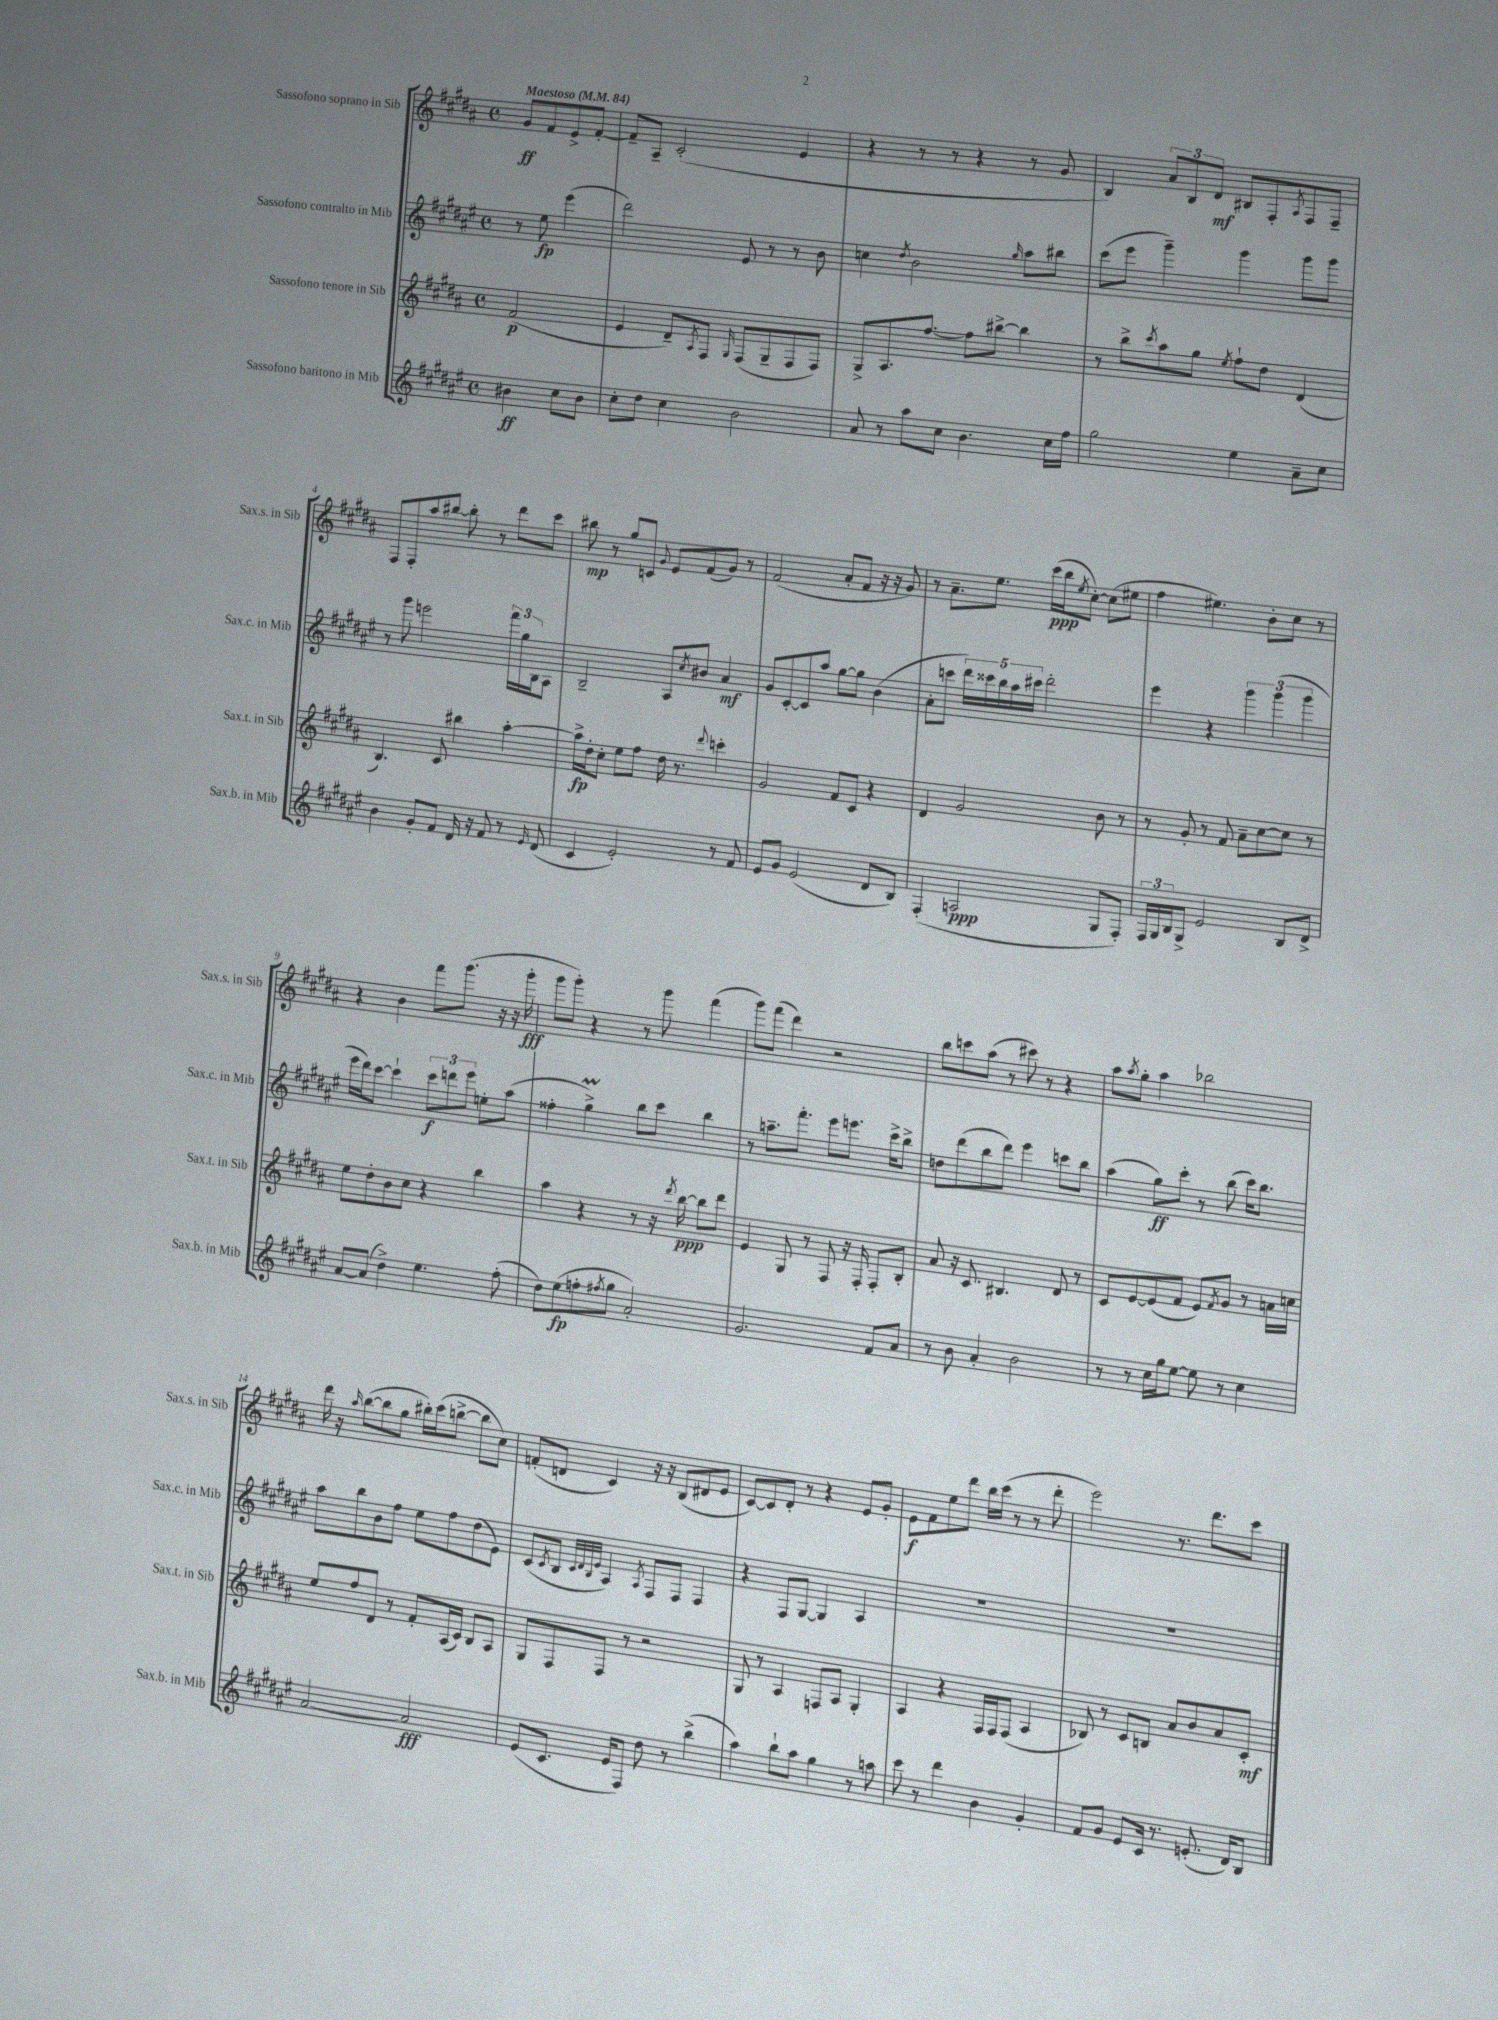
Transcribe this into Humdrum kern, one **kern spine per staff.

**kern	**dynam	**kern	**dynam	**kern	**dynam	**kern	**dynam
*part4	*part4	*part3	*part3	*part2	*part2	*part1	*part1
*staff4	*staff4	*staff3	*staff3	*staff2	*staff2	*staff1	*staff1
*I"Sassofono baritono in Mib	*	*I"Sassofono tenore in Sib	*	*I"Sassofono contralto in Mib	*	*I"Sassofono soprano in Sib	*
*I'Sax.b. in Mib	*	*I'Sax.t. in Sib	*	*I'Sax.c. in Mib	*	*I'Sax.s. in Sib	*
*clefG2	*	*clefG2	*	*clefG2	*	*clefG2	*
*k[f#c#g#d#a#e#]	*	*k[f#c#g#d#a#]	*	*k[f#c#g#d#a#e#]	*	*k[f#c#g#d#a#]	*
*M4/4	*	*M4/4	*	*M4/4	*	*M4/4	*
*met(c)	*	*met(c)	*	*met(c)	*	*met(c)	*
*MM84	*	*MM84	*	*MM84	*	*MM84	*
=	=	=	=	=	=	=	=
!	!	!	!	!	!	!LO:TX:a:B:t=Maestoso	!
4b#X\	ff	(2f#/	p	8r	.	8g#/L	ff
.	.	.	.	8ee#\	fp	8f#/	.
8cc#\L	.	.	.	(4eee#\	.	8e^/	.
8b#\J	.	.	.	.	.	[8f#'/J	.
=1	=1	=1	=1	=1	=1	=1	=1
8cc#'\L	.	4e/	.	2ddd#\)	.	8f#~/L]	.
8dd#\J	.	.	.	.	.	8A#~/J	.
4cc#\	.	8d#~/L)	.	.	.	(2c#'/	.
.	.	8qA#/	.	.	.	.	.
.	.	8F#/J	.	.	.	.	.
.	.	16qqG#/	.	.	.	.	.
2b\	.	(8F#/L	.	8e#/	.	.	.
.	.	8G#~/	.	8r	.	.	.
.	.	8F#/	.	8r	.	4e/	.
.	.	8F#/J)	.	8b\	.	.	.
=2	=2	=2	=2	=2	=2	=2	=2
8a#/	.	8G#^/L	.	4ccn\	.	4r	.
8r	.	8.A#/	.	.	.	.	.
.	.	.	.	8qdd#/	.	.	.
8aa#\L	.	.	.	2b\	.	8r	.
.	.	[8.ff#/J	.	.	.	.	.
8cc#\J	.	.	.	.	.	8r	.
4.b\	.	8ff#\L]	.	.	.	4r	.
.	.	[8bb#X^\J	.	.	.	.	.
.	.	.	.	16qqgg#/	.	.	.
.	.	4bb#\]	.	8aa#\L	.	8r	.
16cc#\LL	.	.	.	8bb#X\J	.	8g#/	.
16ff#\JJ	.	.	.	.	.	.	.
=3	=3	=3	=3	=3	=3	=3	=3
2gg#\	.	8r	.	(8ccc#\L	.	4B/)	.
.	.	8bb^\L	.	8eee#\J	.	.	.
.	.	8qccc#/	.	.	.	.	.
.	.	8aa#\	.	4ggg#~\)	.	12a#/L	.
.	.	.	.	.	.	12B/	.
.	.	8gg#\J	.	.	.	.	.
.	.	.	.	.	.	12d#/J	mf
.	.	8qee/	.	.	.	.	.
4ee#\	.	8ff#`\L	.	4ggg#\	.	8B#X/L	.
.	.	8dd#\J	.	.	.	8F#'/	.
.	.	.	.	.	.	8qA#/	.
8a#~\L	.	(4d#/	.	8ggg#\L	.	8F#/	.
8cc#\J	.	.	.	8ggg#\J	.	8F#~/J	.
!!LO:LB:g=z
=4	=4	=4	=4	=4	=4	=4	=4
4b\	.	4.B/)	.	8r	.	8F#/L	.
.	.	.	.	8ggg#\	.	8F#'/	.
8g#'/L	.	.	.	2eeen\	.	8aa#/	.
8f#/J	.	8c#/	.	.	.	[8bb#X/J	.
16d#/	.	4bb#X\	.	.	.	8bb#'\]	.
16r	.	.	.	.	.	.	.
8f#/	.	.	.	.	.	8r	.
8r	.	[4aa#'\	.	24fff#\LL	.	8ddd#\L	.
.	.	.	.	24gg#\	.	.	.
.	.	.	.	24B\J	.	.	.
16qqe#/	.	.	.	.	.	.	.
(8d#/	.	.	.	8A#\J	.	8ccc#\J	.
=5	=5	=5	=5	=5	=5	=5	=5
4c#/	.	16aa#^\LL]	fp	2B~/	.	8bb#X\	mp
.	.	16dd#'\J	.	.	.	.	.
.	.	8cc#'\J	.	.	.	8r	.
2e#'/)	.	8ee\L	.	.	.	8gg#/L	.
.	.	8ff#\J	.	.	.	8cn/J	.
.	.	.	.	.	.	8qqg#/	.
.	.	16dd#\	.	8A#/L	.	8e/L	.
.	.	8.r	.	.	.	.	.
.	.	.	.	8qcc#/	.	.	.
.	.	.	.	8b#X/J	.	(8f#/	.
.	.	8qqddd#/	.	.	.	.	.
8r	.	4cccn'\	.	4a#/	mf	8g#/J)	.
8f#/	.	.	.	.	.	8r	.
=6	=6	=6	=6	=6	=6	=6	=6
8e#/L	.	2g#/	.	8g#/L	.	(2f#/	.
8g#/J	.	.	.	[8c#'/	.	.	.
(2e#/	.	.	.	8c#/]	.	.	.
.	.	.	.	8aa#/J	.	.	.
.	.	8f#/L	.	[8gg#\L	.	8a#'/L	.
.	.	8c#/J	.	8gg#\J]	.	8f#/J	.
8d#/L	.	4r	.	(4b\	.	16r	.
.	.	.	.	.	.	16r	.
8B/J)	.	.	.	.	.	8g#/)	.
=7	=7	=7	=7	=7	=7	=7	=7
(4F#'/	.	4d#/	.	8a#'\L	.	8r	.
.	.	.	.	8cccn\J	.	8.a#~\L	.
2An/	ppp	2g#/	.	20ddd#\LL)	.	.	.
.	.	.	.	20ccc##X\	.	.	.
.	.	.	.	.	.	8.ee\J	.
.	.	.	.	20bb\	.	.	.
.	.	.	.	20aa#\	.	.	.
.	.	.	.	20ccc#X\JJ	.	.	.
.	.	.	.	2ddd#'\	.	(16ccc#\LL	ppp
.	.	.	.	.	.	16bb\J	.
.	.	.	.	.	.	8qee/	.
.	.	.	.	.	.	[8cc#'\J)	.
8G#/L	.	8b\	.	.	.	(8cc#\L]	.
8F#'/J)	.	8r	.	.	.	8ee#X\J	.
=8	=8	=8	=8	=8	=8	=8	=8
24F#/LL	.	8r	.	4eee#\	.	4ff#\	.
24G#/	.	.	.	.	.	.	.
24B/J	.	.	.	.	.	.	.
8G#^/J	.	8g#'/	.	.	.	.	.
2e#/	.	8r	.	4r	.	4.ee#X\)	.
.	.	8f#/	.	.	.	.	.
.	.	8a#~\L	.	6ggg#\	.	.	.
.	.	[8cc#\	.	.	.	8b'\L	.
.	.	.	.	(6ggg#\	.	.	.
8B/L	.	8cc#\J]	.	.	.	8cc#\J	.
.	.	.	.	6ggg#\	.	.	.
8d#^/J	.	8r	.	.	.	8r	.
!!LO:LB:g=z
=9	=9	=9	=9	=9	=9	=9	=9
[8a#/L	.	8ee\L	.	16eee#\LL	.	4r	.
.	.	.	.	16ddd#\J)	.	.	.
(8a#/J]	.	8dd#'\	.	[8ccc#\J	.	.	.
4dd#^\)	.	8b\	.	4ccc#`\]	.	4b\	.
.	.	8cc#\J	.	.	.	.	.
4.ee#\	.	4r	.	12ccc#\L	f	8fff#\L	.
.	.	.	.	12dddn\	.	.	.
.	.	.	.	.	.	(8.ggg#\J	.
.	.	.	.	12eee#\J	.	.	.
.	.	4bb\	.	8een'\L	.	.	.
.	.	.	.	.	.	16r	.
(8ff#'\	.	.	.	(8aa#\J	.	16r	.
.	.	.	.	.	.	16ggg#'\	fff
=10	=10	=10	=10	=10	=10	=10	=10
8dd#\L)	.	4aa#\	.	4ff##X'\	.	8ggg#\L	.
(8ee#\	fp	.	.	.	.	8ggg#'\J)	.
8ffn'\	.	4r	.	4gg#M^\)	.	4r	.
8qff#X/	.	.	.	.	.	.	.
8gg#\J	.	.	.	.	.	.	.
2a#'/)	.	8r	.	8bb\L	.	8r	.
.	.	16r	.	8ccc#\J	.	8ggg#\	.
.	.	8qddd#/	.	.	.	.	.
.	.	[16bb\	ppp	.	.	.	.
.	.	8bb\L]	.	4bb\	.	(4fff#\	.
.	.	8ddd#\J	.	.	.	.	.
=11	=11	=11	=11	=11	=11	=11	=11
2.g#/	.	4e/	.	8r	.	8ggg#\L)	.
.	.	.	.	8.aan~\L	.	(8fff#\J	.
.	.	8G#/	.	.	.	4ddd#\)	.
.	.	.	.	8.fff#'\J	.	.	.
.	.	8r	.	.	.	.	.
.	.	8F#/	.	8eee#\L	.	2r	.
.	.	16r	.	8.eeen\J	.	.	.
.	.	16F#'/	.	.	.	.	.
8f#/L	.	8F#'/L	.	.	.	.	.
.	.	.	.	16ccc#^\KL	.	.	.
8a#/J	.	8B'/J	.	8bb^\J	.	.	.
=12	=12	=12	=12	=12	=12	=12	=12
8r	.	8a#/	.	8ddn\L	.	8bb\L	.
8b\	.	16r	.	(8ddd#\	.	8cccn\	.
.	.	8.c#/	.	.	.	.	.
4a#'/	.	.	.	8bb\	.	(8aa#\J	.
.	.	4.B#X/	.	8ddd#\J)	.	8r	.
2b\	.	.	.	4eee#\	.	8ccc#X\)	.
.	.	.	.	.	.	8r	.
.	.	8d#/	.	8cccn\L	.	4r	.
.	.	8r	.	8bb\J	.	.	.
=13	=13	=13	=13	=13	=13	=13	=13
8r	.	8c#/L	.	(4aa#\	.	8aa#\L	.
.	.	.	.	.	.	8qaa#/	.
8r	.	[8e/	.	.	.	8gg#'\J	.
16cc#\LL	.	(8e/]	.	8gg#\L)	ff	4aa#\	.
16gg#\J	.	.	.	.	.	.	.
[8ee#\J	.	8f#/J	.	8ccc#'\J	.	.	.
8ee#\]	.	8e/L)	.	8r	.	2bb-X\	.
.	.	8qf#/	.	.	.	.	.
8r	.	8g#/J	.	(8bb\	.	.	.
4cc#\	.	8r	.	16ccc#\KL)	.	.	.
.	.	.	.	8.bb\J	.	.	.
.	.	16an\LL	.	.	.	.	.
.	.	16ccn\JJ	.	.	.	.	.
!!LO:LB:g=z
=14	=14	=14	=14	=14	=14	=14	=14
[2a#/	.	8ee/L	.	8aa#\L	.	16ddd#\	.
.	.	.	.	.	.	16r	.
.	.	.	.	.	.	16qqaa#/	.
.	.	8ff#/	.	8bb\	.	([8bb\L	.
.	.	8d#/J	.	8b\	.	8bb\]	.
.	.	8r	.	8ff#\J	.	8gg#\J	.
2a#/]	fff	8f#'/L	.	8ee#\L	.	16bb#X'\LL)	.
.	.	.	.	.	.	(16ccc#\J	.
.	.	(16A#/L	.	8ff#\	.	[8bbn^\J	.
.	.	16c#/JJ)	.	.	.	.	.
.	.	8B/L	.	(8dd#\	.	8bb\L]	.
.	.	8A#/J	.	8e#\J)	.	8cc#\J)	.
=15	=15	=15	=15	=15	=15	=15	=15
(8e#/L	.	8G#/L	.	(8c#/L	.	(8fn'/L	.
.	.	.	.	8qc#/	.	.	.
8.c#/J	.	8F#/	.	8B/J	.	8dn/J	.
.	.	.	.	32qqc#/LLL	.	.	.
.	.	.	.	32qqd#/	.	.	.
.	.	.	.	32qqB/	.	.	.
.	.	.	.	32qqe#/JJJ	.	.	.
.	.	8F#/J	.	4A#/)	.	4c#/)	.
16e#/KL	.	.	.	.	.	.	.
8F#/J)	.	8r	.	.	.	.	.
.	.	.	.	8qA#/	.	.	.
8dd#\	.	2r	.	8F#/L	.	16r	.
.	.	.	.	.	.	16r	.
8r	.	.	.	8F#/J	.	(8B/L	.
(4bb^\	.	.	.	4F#/	.	8d#X/	.
.	.	.	.	.	.	8e/J	.
=16	=16	=16	=16	=16	=16	=16	=16
4aa#\)	.	8G#/	.	4r	.	[8c#/L)	.
.	.	8r	.	.	.	8c#/]	.
8bb`\L	.	4A#/	.	8F#/L	.	8d#'/J	.
8aa#\J	.	.	.	[8G#/J	.	8r	.
4gg#\	.	8Fn/L	.	4G#/]	.	4r	.
.	.	8A#/J	.	.	.	.	.
8r	.	4G#'/	.	4A#/	.	8e/L	.
8aan\	.	.	.	.	.	8g#'/J	.
=17	=17	=17	=17	=17	=17	=17	=17
8ccc#\	.	4A#/	.	1r	.	8e\L	f
8r	.	.	.	.	.	8f#\	.
4ddd#\	.	4r	.	.	.	8ee\	.
.	.	.	.	.	.	8ddd#\J	.
4b\	.	16F#/LL	.	.	.	16bb\LL	.
.	.	16F#/J	.	.	.	(16ccc#\JJ	.
.	.	(8F#/J	.	.	.	8r	.
4g#'/	.	4A#/	.	.	.	8r	.
.	.	.	.	.	.	8ddd#'\	.
=18	=18	=18	=18	=18	=18	=18	=18
8f#/L	.	8B-X/)	.	1r	.	2eee\)	.
8g#/J	.	8r	.	.	.	.	.
8e#/L	.	8c#/L	.	.	.	.	.
16c#/Jk	.	8Bn/J	.	.	.	.	.
8.r	.	.	.	.	.	.	.
.	.	8a#/L	.	.	.	8.r	.
(8.en'/	.	8b/	.	.	.	.	.
.	.	.	.	.	.	8.ddd#\L	.
.	.	8a#/	.	.	.	.	.
16d#/KL)	.	.	.	.	.	.	.
8B/J	.	8c#'/J	mf	.	.	8ccc#\J	.
==	==	==	==	==	==	==	==
*-	*-	*-	*-	*-	*-	*-	*-
